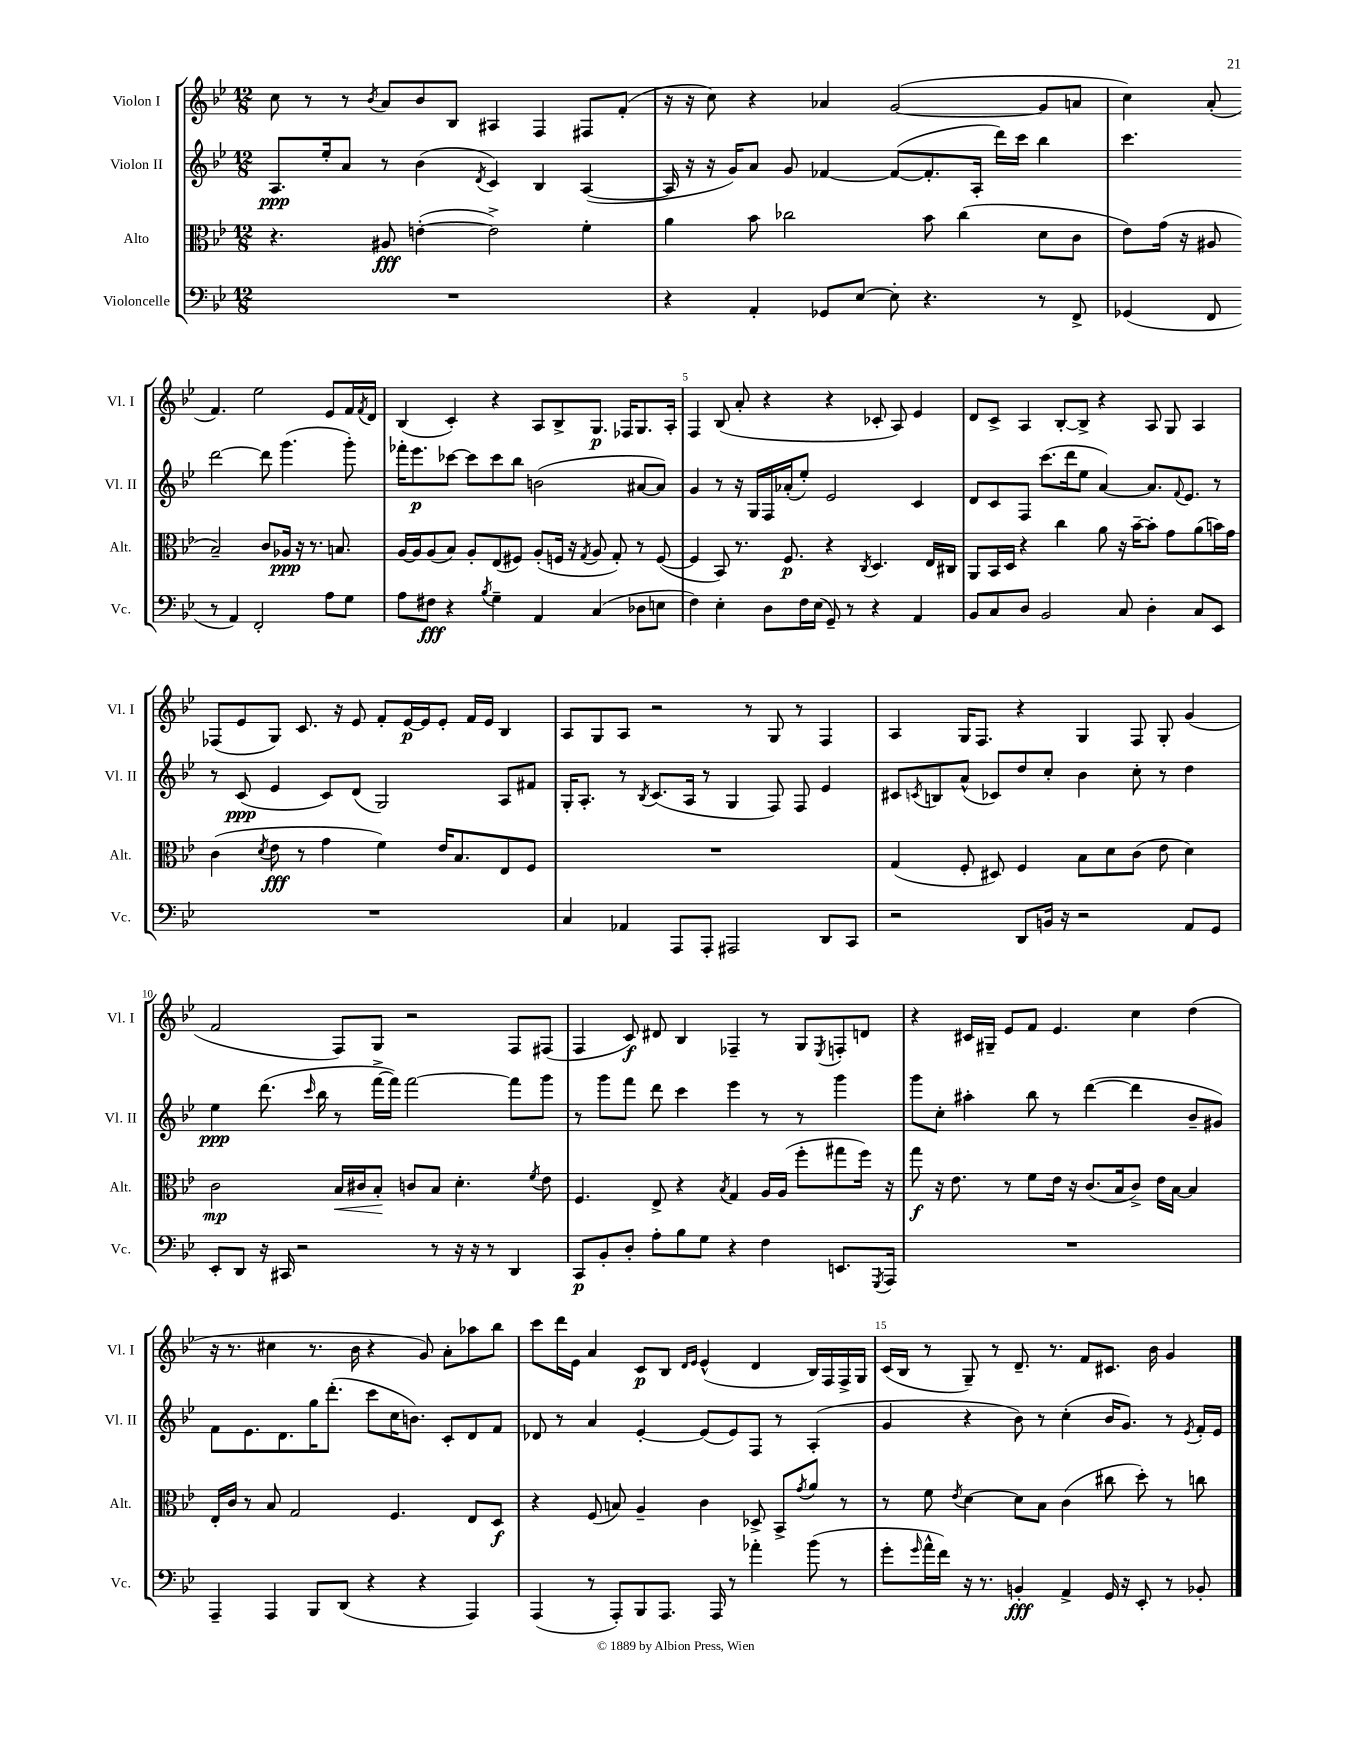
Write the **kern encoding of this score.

**kern	**kern	**kern	**kern
*staff4	*staff3	*staff2	*staff1
*clefF4	*clefC3	*clefG2	*clefG2
*k[b-e-]	*k[b-e-]	*k[b-e-]	*k[b-e-]
*M12/8	*M12/8	*M12/8	*M12/8
1.r	4.r	8.A	8cc
.	.	.	8r
.	.	16ee-'	.
.	.	8a	8r
.	.	.	8qb-
.	8A#	8r	8a
.	([4e'	(4b-	8b-
.	.	.	8B-
.	.	8qd	.
.	2e^])	4c)	4A#
.	.	4B-	4F
.	4f'	([4A	8F#
.	.	.	(8f'
=	=	=	=
4r	4a	16A]	16r
.	.	16r	16r
.	.	16r	8cc)
.	.	16g)	.
4AA'	8b-	8a	4r
.	2cc-	8g	.
8GG-	.	[4f-	4a-
[8E-	.	.	.
8E-']	.	(8f-_	([2g
4.r	8b-	8.f-']	.
.	(4cc-	.	.
.	.	16A'	.
.	.	16ddd)	.
.	.	16ccc	.
8r	8d	4bb-	8g]
8FF^	8c	.	8a
=	=	=	=
(4GG-	8e-)	4.ccc	4cc)
.	(16g	.	.
.	16r	.	.
8FF	8A#	.	(8a'
8r	2B-~)	[2ddd	4.f)
4AA)	.	.	.
2FF'	.	.	2ee-
.	8c	8ddd]	.
.	16A-	(4.ggg	.
.	16r	.	.
.	8.r	.	.
8A	.	.	8e-
.	8.B	.	.
8G	.	8ggg')	16f
.	.	.	8qf
.	.	.	16d
=	=	=	=
8A	[16A	16fff-'	(4B-
.	16A]	8.eee-	.
8F#	(8A	.	.
4r	8B-)	[8ccc-	4c')
.	8A'	8ccc-]	.
8qB-	.	.	.
4G~	(8E-	8ccc-	4r
.	8F#)	8bb-	.
4AA	(8A'	(2b	8A
.	16F	.	8B-^
.	16r	.	.
.	8qG	.	.
(4C	8A	.	8.G
.	8G')	.	.
.	.	.	16F-
8D-	8r	[8a#	8.G
8E	([8F	8a#])	.
.	.	.	16A'
=	=	=	=
4F)	4F]	4g	4F
4E-'	8BB-)	8r	(8B-
.	8.r	16r	8a'
.	.	16G	.
8D	.	16F	4r
.	8.F	(16a-'	.
16F	.	8ee-')	.
(16E-	.	.	.
8GG~)	4r	2e-	4r
8r	.	.	.
.	8qC	.	.
4r	4.D	.	8c-'
.	.	.	8A)
4AA	.	4c	4e-
.	16E-	.	.
.	16C#	.	.
=	=	=	=
8BB-	8AA	8d	8d
8C	16BB-	8c	8c^
.	16D	.	.
8D	4r	8F	4A
2BB-	.	(8.ccc	.
.	4cc	.	[8B-'
.	.	16ddd	.
.	.	8ee-	8B-^]
.	8a	[4a)	4r
8C	16r	.	.
.	[16b-~	.	.
4D'	8b-']	8.a]	8A
.	8g	.	8G
.	.	8qqf	.
.	.	8.e-	.
8C	(8a	.	4A
8EE-	16b)	8r	.
.	16g	.	.
=	=	=	=
1.r	(4c	8r	(8F-
.	.	(8c	8e-
.	8qd	.	.
.	8e-	4e-	8G)
.	8r	.	8.c
.	4g	8c)	.
.	.	.	16r
.	.	(8d	8e-
.	4f)	2G)	8f'
.	.	.	[16e-
.	.	.	16e-]
.	16e-	.	8e-'
.	8.B-	.	.
.	.	.	16f
.	.	.	16e-
.	8E-	8A	4B-
.	8F	8f#	.
=	=	=	=
4C	1.r	16G'	8A
.	.	8.A'	.
.	.	.	8G
4AA-	.	8r	8A
.	.	8qB-	.
.	.	(8.c	2r
8AAA	.	.	.
.	.	16A	.
8AAA'	.	8r	.
2AAA#	.	4G	.
.	.	.	8r
.	.	8F)	8G
.	.	8F	8r
8DD	.	4e-	4F
8CC	.	.	.
=	=	=	=
2r	(4G	8c#	4A
.	.	8qc	.
.	.	8B	.
.	8F'	(8a^^	16G
.	.	.	8.F
.	8D#)	8c-)	.
8DD	4F	8dd	4r
16BB	.	8cc'	.
16r	.	.	.
2r	8B-	4b-	4G
.	8d	.	.
.	(8c	8cc'	8F
.	8e-	8r	8G'
8AA	4d)	4dd	(4g
8GG	.	.	.
=	=	=	=
8EE-'	2c	4ee-	2f
8DD	.	.	.
16r	.	(8.ddd	.
16CC#	.	.	.
2r	.	.	.
.	.	16qqccc	.
.	.	16bb-	.
.	16B-	8r	8F)
.	16c#	.	.
.	8B-'	[16fff^	8G
.	.	16fff])	.
.	8c	[2fff	2r
8r	8B-	.	.
16r	4.d'	.	.
16r	.	.	.
8r	.	.	.
4DD	.	8fff]	8F
.	8qf	.	.
.	8e-	8ggg	(8F#
=	=	=	=
8CC	4.F	8r	4F
8BB-'	.	8ggg	.
8D'	.	8fff	8c)
8A'	8E-^	8ddd	8d#
8B-	4r	4ccc	4B-
8G	.	.	.
.	8qB-	.	.
4r	4G	4eee-	4F-~
4F	16A	8r	8r
.	(16A	.	.
.	8ff'	8r	8G
.	.	.	8qE-
8.EE	8gg#	4ggg	8F'
.	16ff)	.	8d
8qGGG	.	.	.
16AAA	16r	.	.
=	=	=	=
1.r	8gg	8ggg	4r
.	16r	8cc'	.
.	8.e-	.	.
.	.	4aa#'	16c#
.	.	.	16G#~
.	8r	.	8e-
.	8f	8bb-	8f
.	16e-	8r	4.e-
.	16r	.	.
.	(8.c	([4ddd	.
.	16B-	.	.
.	8c^)	4ddd]	4cc
.	16e-	.	.
.	[16B-	.	.
.	4B-]	8b-~	(4dd
.	.	8g#)	.
=	=	=	=
4AAA~	16E-'	8f	16r
.	16c	.	8.r
.	8r	8.e-	.
4AAA	8B-	.	4cc#
.	.	8.d	.
.	2G	.	.
8BBB-	.	16gg	8.r
.	.	(8.ddd'	.
(8DD	.	.	.
.	.	.	16b-
4r	.	8ccc	4r
.	4.F	16cc	.
.	.	8.b)	.
4r	.	.	8g)
.	.	8c'	8a'
4AAA)	8E-	8d	8aa-
.	8D	8f	8bb-
=	=	=	=
(4AAA	4r	8d-	8ccc
.	.	8r	16ddd
.	.	.	16e-
8r	(8F	4a	4a
8AAA')	8B)	.	.
8BBB-	4A~	[4e-'	8c
8.AAA	.	.	8B-
.	.	.	16qqd
.	.	.	16qqe-
.	4c	(8e-]	(4e-^^
16AAA	.	.	.
8r	.	8e-)	.
4a-'	8D-^	8F	4d
.	8BB-^	8r	.
.	8qg	.	.
(8b-	8a	(4A'	16B-)
.	.	.	16F
8r	8r	.	16F^
.	.	.	16G
=	=	=	=
8g'	8r	4g	(16c
.	.	.	16B-
16qqg	.	.	.
16a^^	8f	.	8r
16f)	.	.	.
.	8qe-	.	.
16r	[4d	4r	8G~)
8.r	.	.	.
.	.	.	8r
4BB'	8d]	8b-)	8.d~
.	8B-	8r	.
.	.	.	8.r
4AA^	(4c	(4cc'	.
.	.	.	8f
16GG	8cc#	16b-	8.c#
16r	.	8.g)	.
8EE-'	8dd')	.	.
.	.	.	16b-
8r	8r	8r	4g
.	.	8qe-	.
8BB-'	8cc	16f'	.
.	.	16e-	.
==	==	==	==
*-	*-	*-	*-
